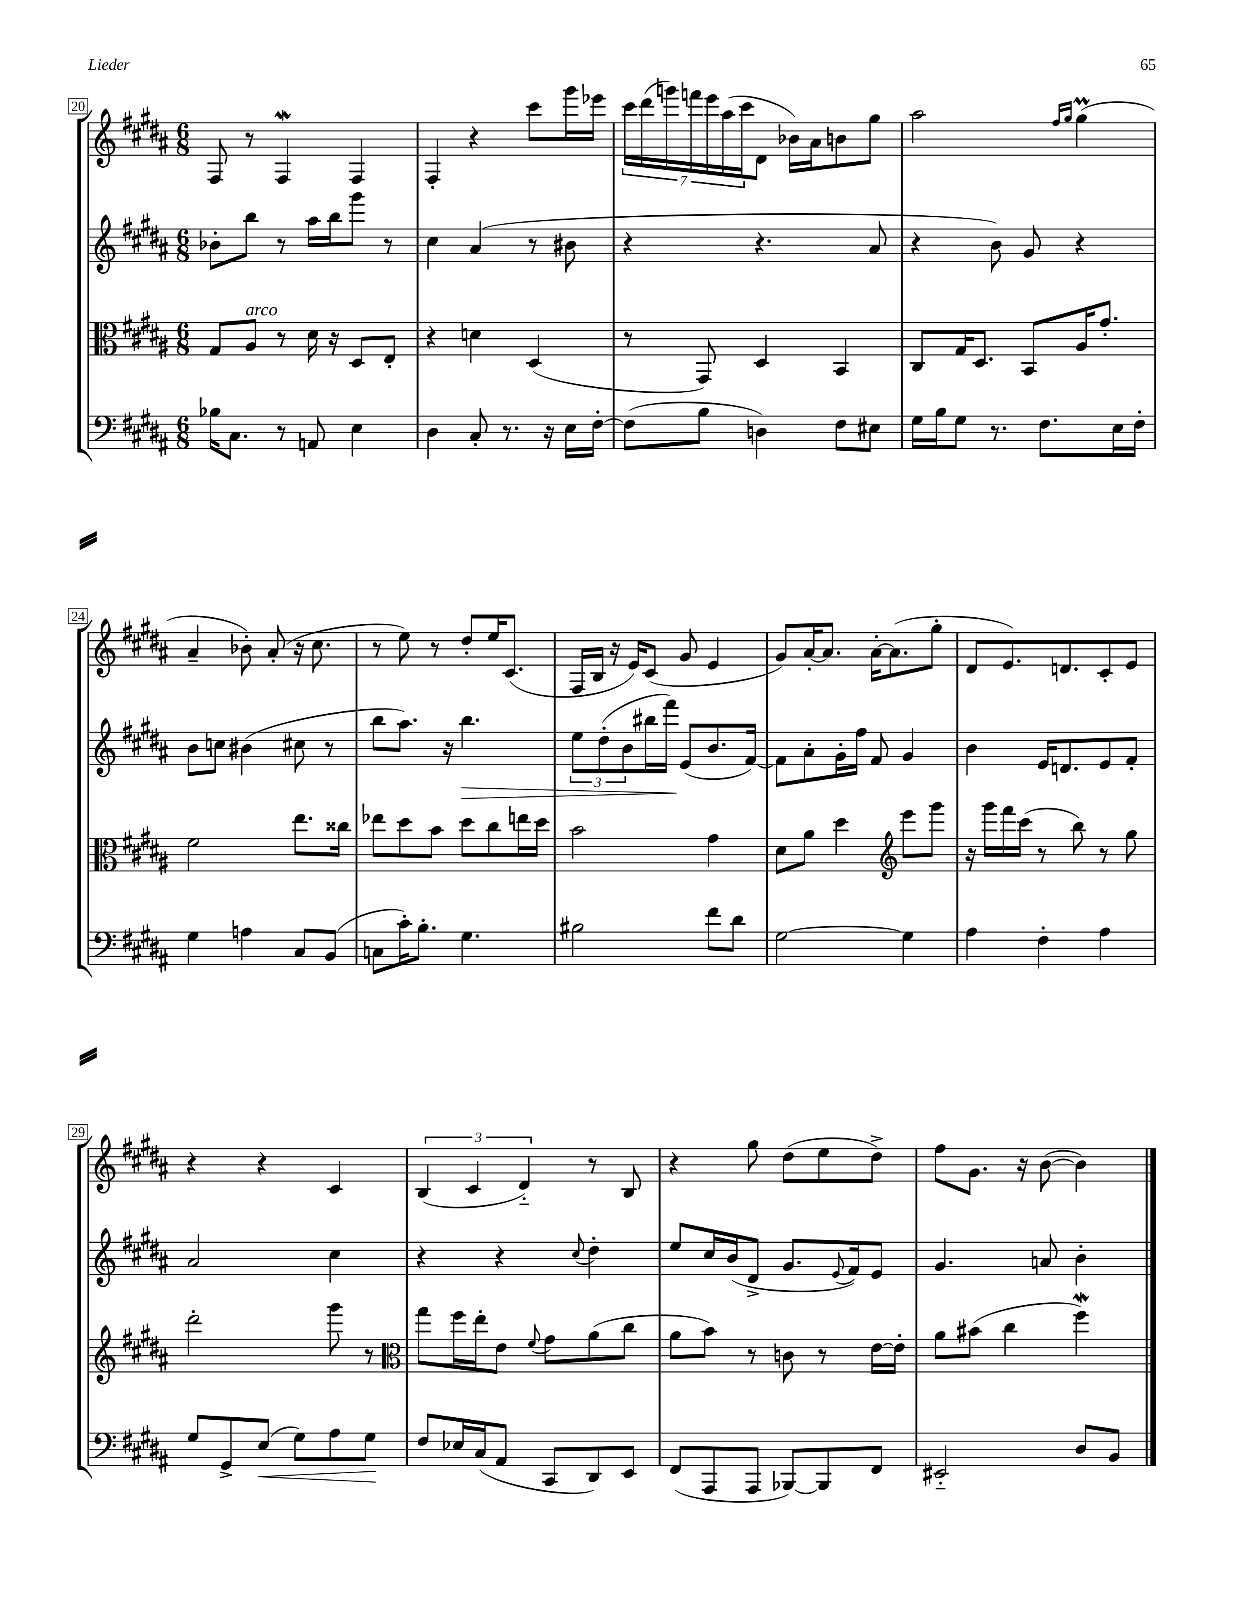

**kern	**dynam	**kern	**kern	**dynam	**kern
*part4	*part4	*part3	*part2	*part2	*part1
*staff4	*staff4	*staff3	*staff2	*staff2	*staff1
*clefF4	*	*clefC3	*clefG2	*	*clefG2
*k[f#c#g#d#a#]	*	*k[f#c#g#d#a#]	*k[f#c#g#d#a#]	*	*k[f#c#g#d#a#]
*M6/8	*	*M6/8	*M6/8	*	*M6/8
=20	=20	=20	=20	=20	=20
16B-X\KL	.	8G#/L	8b-X'\L	.	8F#/
8.C#\J	.	.	.	.	.
!	!	!LO:TX:a:i:t=arco	!	!	!
.	.	8A#/J	8bb\J	.	8r
8r	.	8r	8r	.	4F#W/
8AAn/	.	16d#\	16aa#\LL	.	.
.	.	16r	16bb\J	.	.
4E\	.	8D#/L	8ggg#\J	.	4F#/
.	.	8E'/J	8r	.	.
=21	=21	=21	=21	=21	=21
4D#\	.	4r	4cc#\	.	4F#'/
8C#'/	.	4dn\	(4a#/	.	4r
8.r	.	.	.	.	.
.	.	(4D#/	8r	.	8ccc#\L
16r	.	.	.	.	.
16E\LL	.	.	8b#X\	.	16ggg#\L
[16F#'\JJ	.	.	.	.	16eee-X\JJ
=22	=22	=22	=22	=22	=22
(8F#\L]	.	8r	4r	.	28ccc#\LL
.	.	.	.	.	(28ddd#\
.	.	.	.	.	28gggn\)
.	.	.	.	.	28fffn\
8B\J	.	8GG#/)	.	.	.
.	.	.	.	.	28eee\
.	.	.	.	.	(28aa#\
.	.	.	.	.	28ccc#\J
4Dn\)	.	4D#/	4.r	.	8d#\J
.	.	.	.	.	16b-X\LL)
.	.	.	.	.	16a#\J
8F#\L	.	4BB/	.	.	8bn\
8E#X\J	.	.	8a#/	.	8gg#\J
=23	=23	=23	=23	=23	=23
16G#\LL	.	8C#/L	4r	.	2aa#\
16B\J	.	.	.	.	.
8G#\J	.	16G#/K	.	.	.
.	.	8.D#/J	.	.	.
8.r	.	.	8b\)	.	.
.	.	8BB/L	8g#/	.	.
8.F#\L	.	.	.	.	.
.	.	.	.	.	16qqff#/LL
.	.	.	.	.	16qqgg#/JJ
.	.	16A#/K	4r	.	(4gg#M\
.	.	8.g#'/J	.	.	.
16E\L	.	.	.	.	.
16F#'\JJ	.	.	.	.	.
!!LO:LB:g=z
=24	=24	=24	=24	=24	=24
4G#\	.	2f#\	8b\L	.	4a#~/
.	.	.	8ccn\J	.	.
4An\	.	.	(4b#X\	.	8b-X'\)
.	.	.	.	.	(8a#'/
8C#/L	.	8.ee\L	8cc#X\	.	16r
.	.	.	.	.	8.cc#\
(8BB/J	.	.	8r	.	.
.	.	16cc##X\Jk	.	.	.
=25	=25	=25	=25	=25	=25
8Cn\L	.	8ee-X\L	8bb\L	.	8r
16c#'\K)	.	8dd#\	8.aa#\J)	.	8ee\)
8.B'\J	.	.	.	.	.
.	.	8b\J	.	.	8r
.	.	.	16r	.	.
!	!	!	!	!LO:HP:b	!
4.G#\	.	8dd#\L	4.bb\	>	8dd#'/L
.	.	8cc#\	.	.	16ee/K
.	.	.	.	.	(8.c#/J
.	.	16een\L	.	.	.
.	.	16dd#\JJ	.	.	.
=26	=26	=26	=26	=26	=26
2B#X\	.	2b\	12ee\L	.	16F#/LL
.	.	.	.	.	16B/JJ
.	.	.	(12dd#'\	.	.
.	.	.	.	.	16r
.	.	.	12b\	.	.
.	.	.	.	.	16e/KL)
.	.	.	16bb#X\L	.	(8c#/J
.	.	.	16fff#\JJ)	.	.
.	.	.	(8e/L	]	8g#/
8f#\L	.	4g#\	8.b/	.	4e/
8d#\J	.	.	.	.	.
.	.	.	[16f#/Jk)	.	.
=27	=27	=27	=27	=27	=27
[2G#\	.	8d#\L	8f#\L]	.	8g#/L)
.	.	8a#\J	8a#'\	.	[16a#'/K
.	.	.	.	.	8.a#/J]
.	.	4dd#\	16g#'\L	.	.
.	.	.	16ff#\JJ	.	.
.	.	.	8f#/	.	[16a#'\KL
.	.	.	.	.	(8.a#\]
*	*	*clefG2	*	*	*
4G#\]	.	8eee\L	4g#/	.	.
.	.	8ggg#\J	.	.	8gg#'\J
=28	=28	=28	=28	=28	=28
4A#\	.	16r	4b\	.	8d#/L
.	.	16ggg#\LL	.	.	.
.	.	16fff#\	.	.	8.e/)
.	.	(16ccc#\JJ	.	.	.
4F#'\	.	8r	16e/KL	.	.
.	.	.	8.dn/	.	8.dn/
.	.	8bb\)	.	.	.
4A#\	.	8r	8e/	.	8c#'/
.	.	8gg#\	8f#'/J	.	8e/J
!!LO:LB:g=z
=29	=29	=29	=29	=29	=29
8G#/L	.	2ddd#'\	2a#/	.	4r
8GG#^/	.	.	.	.	.
!	!LO:HP:b	!	!	!	!
(8E/J	<	.	.	.	4r
8G#\L)	.	.	.	.	.
8A#\	.	8ggg#\	4cc#\	.	4c#/
8G#\J	.	8r	.	.	.
.	[	.	.	.	.
=30	=30	=30	=30	=30	=30
*	*	*clefC3	*	*	*
8F#/L	.	8gg#\L	4r	.	(6B/
16E-X/L	.	16ff#\L	.	.	.
.	.	.	.	.	6c#/
(16C#/J	.	16ee'\J	.	.	.
8AA#/J	.	8e\J	4r	.	.
.	.	.	.	.	6d#/)
.	.	8qqf#/	.	.	.
8CC#/L	.	8g#\L	.	.	.
.	.	.	8qqcc#/	.	.
8DD#/)	.	(8a#\	4dd#'\	.	8r
8EE/J	.	8cc#\J	.	.	8B/
=31	=31	=31	=31	=31	=31
(8FF#/L	.	8a#\L	8ee/L	.	4r
8AAA#/	.	8b\J)	16cc#/L	.	.
.	.	.	(16b/J	.	.
8AAA#/J	.	8r	8d#^/J	.	8gg#\
[8BBB-X/L)	.	8cn\	8.g#/L	.	(8dd#\L
8BBB-/]	.	8r	.	.	8ee\
.	.	.	8qqe/	.	.
.	.	.	16f#/k)	.	.
8FF#/J	.	[16e\LL	8e/J	.	8dd#^\J)
.	.	16e'\JJ]	.	.	.
=32	=32	=32	=32	=32	=32
2EE#X/	.	8a#\L	4.g#/	.	8ff#\L
.	.	(8b#X\J	.	.	8.g#\J
.	.	4cc#\	.	.	.
.	.	.	.	.	16r
.	.	.	8an/	.	([8b\
8D#/L	.	4ff#W\)	4b'\	.	4b\])
8BB/J	.	.	.	.	.
==	==	==	==	==	==
*-	*-	*-	*-	*-	*-
